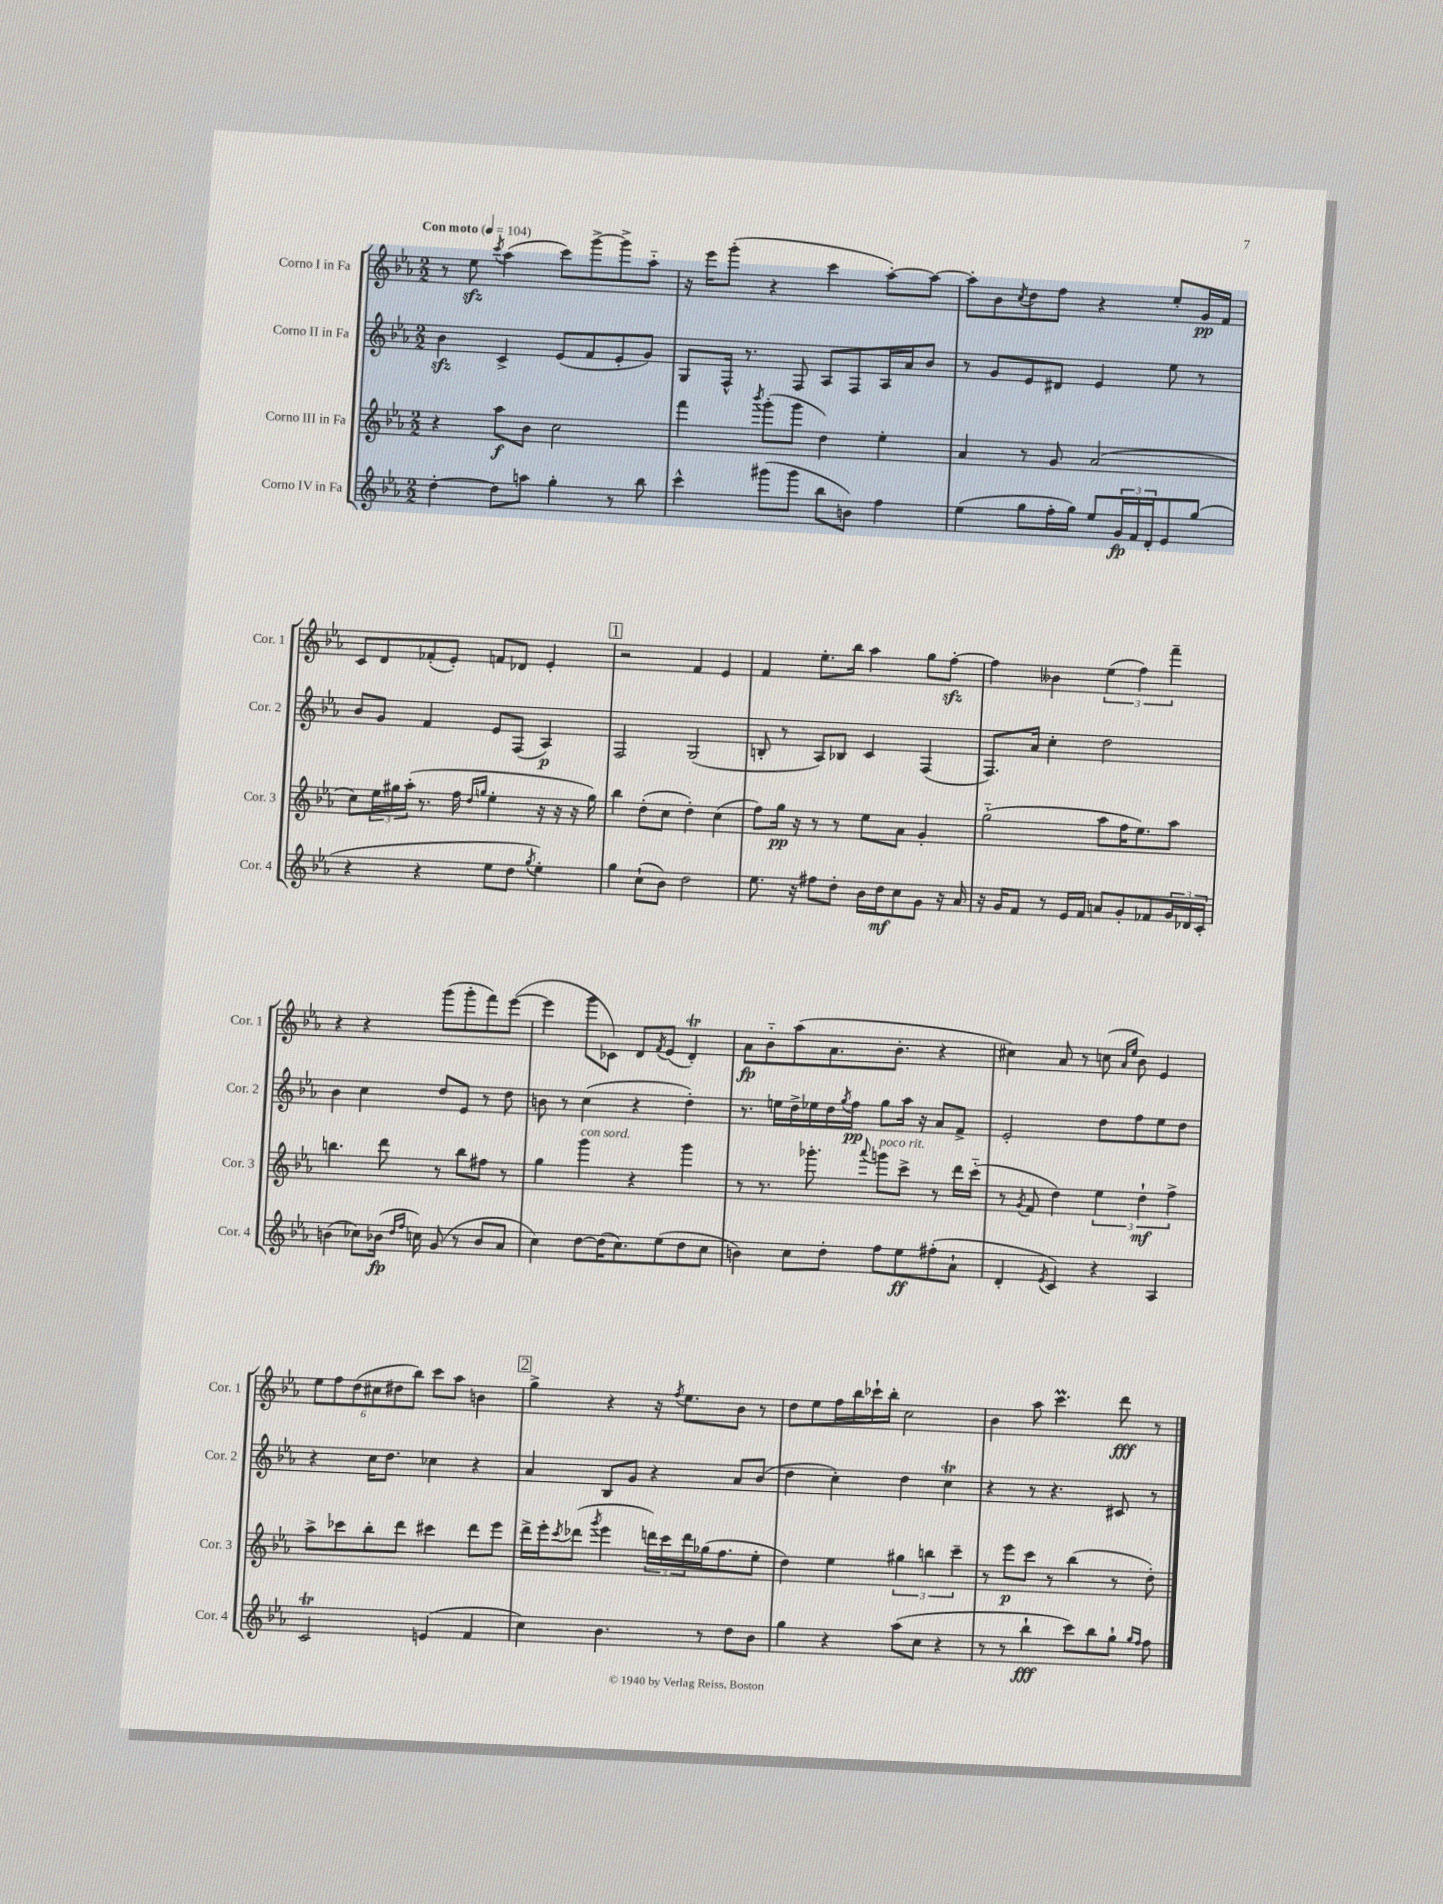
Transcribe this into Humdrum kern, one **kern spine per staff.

**kern	**dynam	**kern	**dynam	**kern	**dynam	**kern	**dynam
*part4	*part4	*part3	*part3	*part2	*part2	*part1	*part1
*staff4	*staff4	*staff3	*staff3	*staff2	*staff2	*staff1	*staff1
*I"Corno IV in Fa	*	*I"Corno III in Fa	*	*I"Corno II in Fa	*	*I"Corno I in Fa	*
*I'Cor. 4	*	*I'Cor. 3	*	*I'Cor. 2	*	*I'Cor. 1	*
*clefG2	*	*clefG2	*	*clefG2	*	*clefG2	*
*k[b-e-a-]	*	*k[b-e-a-]	*	*k[b-e-a-]	*	*k[b-e-a-]	*
*M2/2	*	*M2/2	*	*M2/2	*	*M2/2	*
*MM104	*	*MM104	*	*MM104	*	*MM104	*
=1	=1	=1	=1	=1	=1	=1	=1
!	!	!	!	!	!	!LO:TX:a:B:t=Con moto	!
[4dd'\	.	4r	.	4b-zz\	.	8r	.
.	.	.	.	.	.	8ee-zz\	.
.	.	.	.	.	.	8qccc/	.
8dd\L]	.	8aa-\L	f	4c^/	.	(4aa-\	.
8aan\J	.	8b-\J	.	.	.	.	.
4gg'\	.	2cc\	.	(8e-/L	.	8ccc\L)	.
.	.	.	.	8f/	.	[8ggg^\	.
8r	.	.	.	8e-'/	.	8ggg^\]	.
8bb-\	.	.	.	8g/J)	.	8aa-\J	.
=2	=2	=2	=2	=2	=2	=2	=2
4ccc^^\	.	4fff\	.	8G/L	.	16r	.
.	.	.	.	.	.	16eee-\KL	.
.	.	.	.	16F^^/Jk	.	(8ggg'\J	.
.	.	.	.	8.r	.	.	.
.	.	8qbbb-/	.	.	.	.	.
(8ggg#X\L	.	(8ggg'\L	.	.	.	4r	.
8ggg#\J	.	8ggg\J	.	8F/	.	.	.
8bb-\L	.	4dd\)	.	8A-/L	.	4ccc\	.
8bn\J)	.	.	.	8F/	.	.	.
4ff\	.	4ee-'\	.	16A-/L	.	[8aa-'\L)	.
.	.	.	.	16a-/J	.	.	.
.	.	.	.	8b-/J	.	8aa-\J_	.
=3	=3	=3	=3	=3	=3	=3	=3
(4ee-\	.	4a-/	.	8r	.	8aa-'\L]	.
.	.	.	.	8g/L	.	8b-\	.
.	.	.	.	.	.	8qcc/	.
8gg\L	.	8r	.	8e-/	.	8dd\	.
16ff'\L	.	8g/	.	8d#X/J	.	8ff\J	.
16gg\JJ)	.	.	.	.	.	.	.
8ee-/L	.	(2a-/	.	4e-/	.	4r	.
24g/L	fp	.	.	.	.	.	.
24f/	.	.	.	.	.	.	.
24d'/J	.	.	.	.	.	.	.
8e-/	.	.	.	8ee-\	.	8ee-'/L	.
(8gg/J	.	.	.	8r	.	16g/L	pp
.	.	.	.	.	.	16f/JJ	.
!!LO:LB:g=z
=4	=4	=4	=4	=4	=4	=4	=4
4r	.	8cc\L)	.	8b-/L	.	8c/L	.
.	.	24ee-\L	.	8g/J	.	8d/	.
.	.	24gg#X\	.	.	.	.	.
.	.	(24aa-'\JJ	.	.	.	.	.
4r	.	8.r	.	4f/	.	(8f-X'/	.
.	.	.	.	.	.	8e-'/J)	.
.	.	16ff\	.	.	.	.	.
.	.	16qqdd/LL	.	.	.	.	.
.	.	16qqggn/JJ	.	.	.	.	.
8ee-\L	.	4ee-'\	.	8e-/L	.	8fn/L	.
8dd\J	.	.	.	(8F/J	.	8d-X/J	.
8qgg/	.	.	.	.	.	.	.
4ee-'\)	.	16r	.	4A-/)	p	4e-'/	.
.	.	16r	.	.	.	.	.
.	.	16r	.	.	.	.	.
.	.	16gg\)	.	.	.	.	.
!!LO:REH:place=s1:t=1
=5	=5	=5	=5	=5	=5	=5	=5
4gg\	.	4bb-\	.	2F/	.	2r	.
(8cc`\L	.	(8dd'\L	.	.	.	.	.
8b-\J)	.	8cc\J	.	.	.	.	.
2dd\	.	4dd'\)	.	(2G/	.	4f/	.
.	.	(4cc\	.	.	.	4e-/	.
=6	=6	=6	=6	=6	=6	=6	=6
8.ee-\	.	8ff\L)	.	8Bn'/	.	4f/	.
.	.	16gg\Jk	pp	8r	.	.	.
16r	.	16r	.	.	.	.	.
8ff#X\L	.	8r	.	8A-/L)	.	8.ee-'\L	.
8dd'\J	.	8r	.	8B-X/J	.	.	.
.	.	.	.	.	.	16bb-\Jk	.
16b-\LL	.	8ee-\L	.	4c/	.	4aa-\	.
16dd\J	mf	.	.	.	.	.	.
8cc\	.	8a-\J	.	.	.	.	.
8g\J	.	4g'/	.	(4F/	.	8gg\L	.
16r	.	.	.	.	.	[8ffzz'\J	.
16a-/	.	.	.	.	.	.	.
=7	=7	=7	=7	=7	=7	=7	=7
16r	.	(2gg\	.	8.F/L)	.	4ff\]	.
16g/KL	.	.	.	.	.	.	.
8f/J	.	.	.	.	.	.	.
.	.	.	.	16a-/Jk	.	.	.
8r	.	.	.	4cc'\	.	4b--X\	.
16e-/LL	.	.	.	.	.	.	.
16f/JJ	.	.	.	.	.	.	.
8an/L	.	8aa-\L	.	2dd\	.	(6ee-\	.
8g'/	.	16ff\K	.	.	.	.	.
.	.	.	.	.	.	6ff\)	.
.	.	8.ee-\)	.	.	.	.	.
8f-X/	.	.	.	.	.	.	.
.	.	.	.	.	.	6fff~\	.
24g/L	.	8aa-\J	.	.	.	.	.
24d-X/	.	.	.	.	.	.	.
24c'/JJ	.	.	.	.	.	.	.
!!LO:LB:g=z
=8	=8	=8	=8	=8	=8	=8	=8
(4bn\	.	4.bbn\	.	4b-\	.	4r	.
8cc-X\L)	.	.	.	4cc\	.	4r	.
(16b-X\Jk	fp	8ddd\	.	.	.	.	.
16qqdd/LL	.	.	.	.	.	.	.
16qqff/JJ	.	.	.	.	.	.	.
16ccn\)	.	.	.	.	.	.	.
(8g/	.	8r	.	8dd/L	.	(8ggg\L	.
8r	.	8bb\L	.	8e-/J	.	8ggg'\	.
8b-/L	.	8ff#X\J	.	8r	.	8fff\)	.
8a-/J	.	8r	.	8dd\	.	([8eee-\J	.
=9	=9	=9	=9	=9	=9	=9	=9
4cc\)	.	4gg\	.	8bn\	.	4eee-\]	.
.	.	.	.	8r	.	.	.
!	!	!LO:TX:a:i:t=con sord.	!	!	!	!	!
[8dd\L	.	4ggg\	.	(4cc\	.	8ggg\L	.
(16dd\K]	.	.	.	.	.	8c-X\J)	.
8.cc\)	.	.	.	.	.	.	.
.	.	4r	.	4r	.	8d/L	.
.	.	.	.	.	.	8qf/	.
(8ee-\	.	.	.	.	.	(8e-/J	.
8dd\	.	4ggg\	.	4dd'\)	.	4dt'/)	.
8cc\J	.	.	.	.	.	.	.
=10	=10	=10	=10	=10	=10	=10	=10
4bn\)	.	8r	.	8.r	.	8a-\L	fp
.	.	8.r	.	.	.	8b-\	.
.	.	.	.	16een\LL	.	.	.
8cc\L	.	.	.	16dd^\	.	(8aa-\	.
.	.	8.ggg-X'\	.	16ee-X\	.	.	.
8dd'\J	.	.	.	16dd\	.	8.a-\	.
.	.	.	.	8qgg/	.	.	.
.	.	.	.	16ff\JJ	pp	.	.
.	.	8qqaaa-/	.	.	.	.	.
!	!	!LO:TX:a:i:t=poco rit.	!	!	!	!	!
8ff\L	.	8gggn\L	.	8gg\L	.	.	.
.	.	.	.	.	.	8.b-'\J	.
8ee-\	ff	8ccc^\J	.	16aa-\Jk	.	.	.
.	.	.	.	16r	.	.	.
(8ff#X'\	.	8r	.	8a-/L	.	4r	.
8a-`\J	.	16ddd\LL	.	8f^/J	.	.	.
.	.	(16ccc\JJ	.	.	.	.	.
=11	=11	=11	=11	=11	=11	=11	=11
4d'/	.	8r	.	2e-'/	.	4cc#X\)	.
.	.	8qg/	.	.	.	.	.
.	.	8f/	.	.	.	.	.
8qe-/	.	.	.	.	.	.	.
4c/)	.	4dd\)	.	.	.	8a-/	.
.	.	.	.	.	.	8r	.
4r	.	6ee-\	.	8dd\L	.	(8ccn\	.
.	.	.	.	.	.	16qqa-/LL	.
.	.	.	.	.	.	16qqee-/JJ	.
.	.	.	.	8ff\	.	8b-\)	.
.	.	6dd`\	mf	.	.	.	.
4A-/	.	.	.	8ee-\	.	4e-/	.
.	.	6ff^\	.	.	.	.	.
.	.	.	.	8dd\J	.	.	.
!!LO:LB:g=z
=12	=12	=12	=12	=12	=12	=12	=12
2cT/	.	8aa-^\L	.	4r	.	12ee-\L	.
.	.	.	.	.	.	12ff\	.
.	.	8ccc-X\	.	.	.	.	.
.	.	.	.	.	.	(12dd\	.
.	.	8bb-'\	.	16cc\KL	.	12cc#X\	.
.	.	.	.	8.dd\J	.	.	.
.	.	.	.	.	.	12dd#X\	.
.	.	8ddd\J	.	.	.	.	.
.	.	.	.	.	.	12bb-\J)	.
(4en/	.	4ccc#X\	.	4cc-X\	.	8ccc\L	.
.	.	.	.	.	.	8aa-\J	.
4f/	.	8ddd\L	.	4r	.	4bn\	.
.	.	8eee-\J	.	.	.	.	.
!!LO:REH:place=s1:t=2
=13	=13	=13	=13	=13	=13	=13	=13
4cc\)	.	16ddd^\LL	.	4a-/	.	4gg^\	.
.	.	16eee-'\J	.	.	.	.	.
.	.	8qccc/	.	.	.	.	.
.	.	(8ddd-X\J	.	.	.	.	.
.	.	8qggg/	.	.	.	.	.
4.b-\	.	4eee-\	.	8B-/L	.	4r	.
.	.	.	.	8g/J	.	.	.
.	.	24dddn\LL)	.	4r	.	16r	.
.	.	24ccc\	.	.	.	.	.
.	.	.	.	.	.	8qff/	.
.	.	.	.	.	.	8.ee-\L	.
.	.	24ddd\	.	.	.	.	.
8r	.	(16gg-X\J	.	.	.	.	.
.	.	8.ff\	.	.	.	.	.
8dd\L	.	.	.	8a-/L	.	8b-\J	.
8b-\J	.	8ee-'\J	.	(8b-/J	.	8r	.
=14	=14	=14	=14	=14	=14	=14	=14
4gg\	.	4dd\)	.	4dd\	.	8dd\L	.
.	.	.	.	.	.	8ee-\	.
4r	.	4ee-\	.	4cc'\)	.	16ff\L	.
.	.	.	.	.	.	16bb-\	.
.	.	.	.	.	.	16ccc-X`\	.
.	.	.	.	.	.	16bb-'\JJ	.
(8aa-\L	.	6gg#X\	.	4dd\	.	2cc\	.
8cc\J	.	.	.	.	.	.	.
.	.	6bbn\	.	.	.	.	.
4r	.	.	.	4ccT\	.	.	.
.	.	6ccc~\	.	.	.	.	.
=15	=15	=15	=15	=15	=15	=15	=15
8r	.	8r	.	4r	.	4b-\	.
8r	.	8eee-\L	p	.	.	.	.
4bb-`\	fff	8ccc\J	.	8r	.	8aa-\	.
.	.	8r	.	4.r	.	4.cccM\	.
8ccc\L)	.	(4bb-\	.	.	.	.	.
8bb-\	.	.	.	.	.	.	.
8gg`\J	.	8r	.	8c#X/	.	8ddd\	fff
16qqgg/LL	.	.	.	.	.	.	.
16qqff/JJ	.	.	.	.	.	.	.
8ff\	.	8dd'\)	.	8r	.	8r	.
==	==	==	==	==	==	==	==
*-	*-	*-	*-	*-	*-	*-	*-
